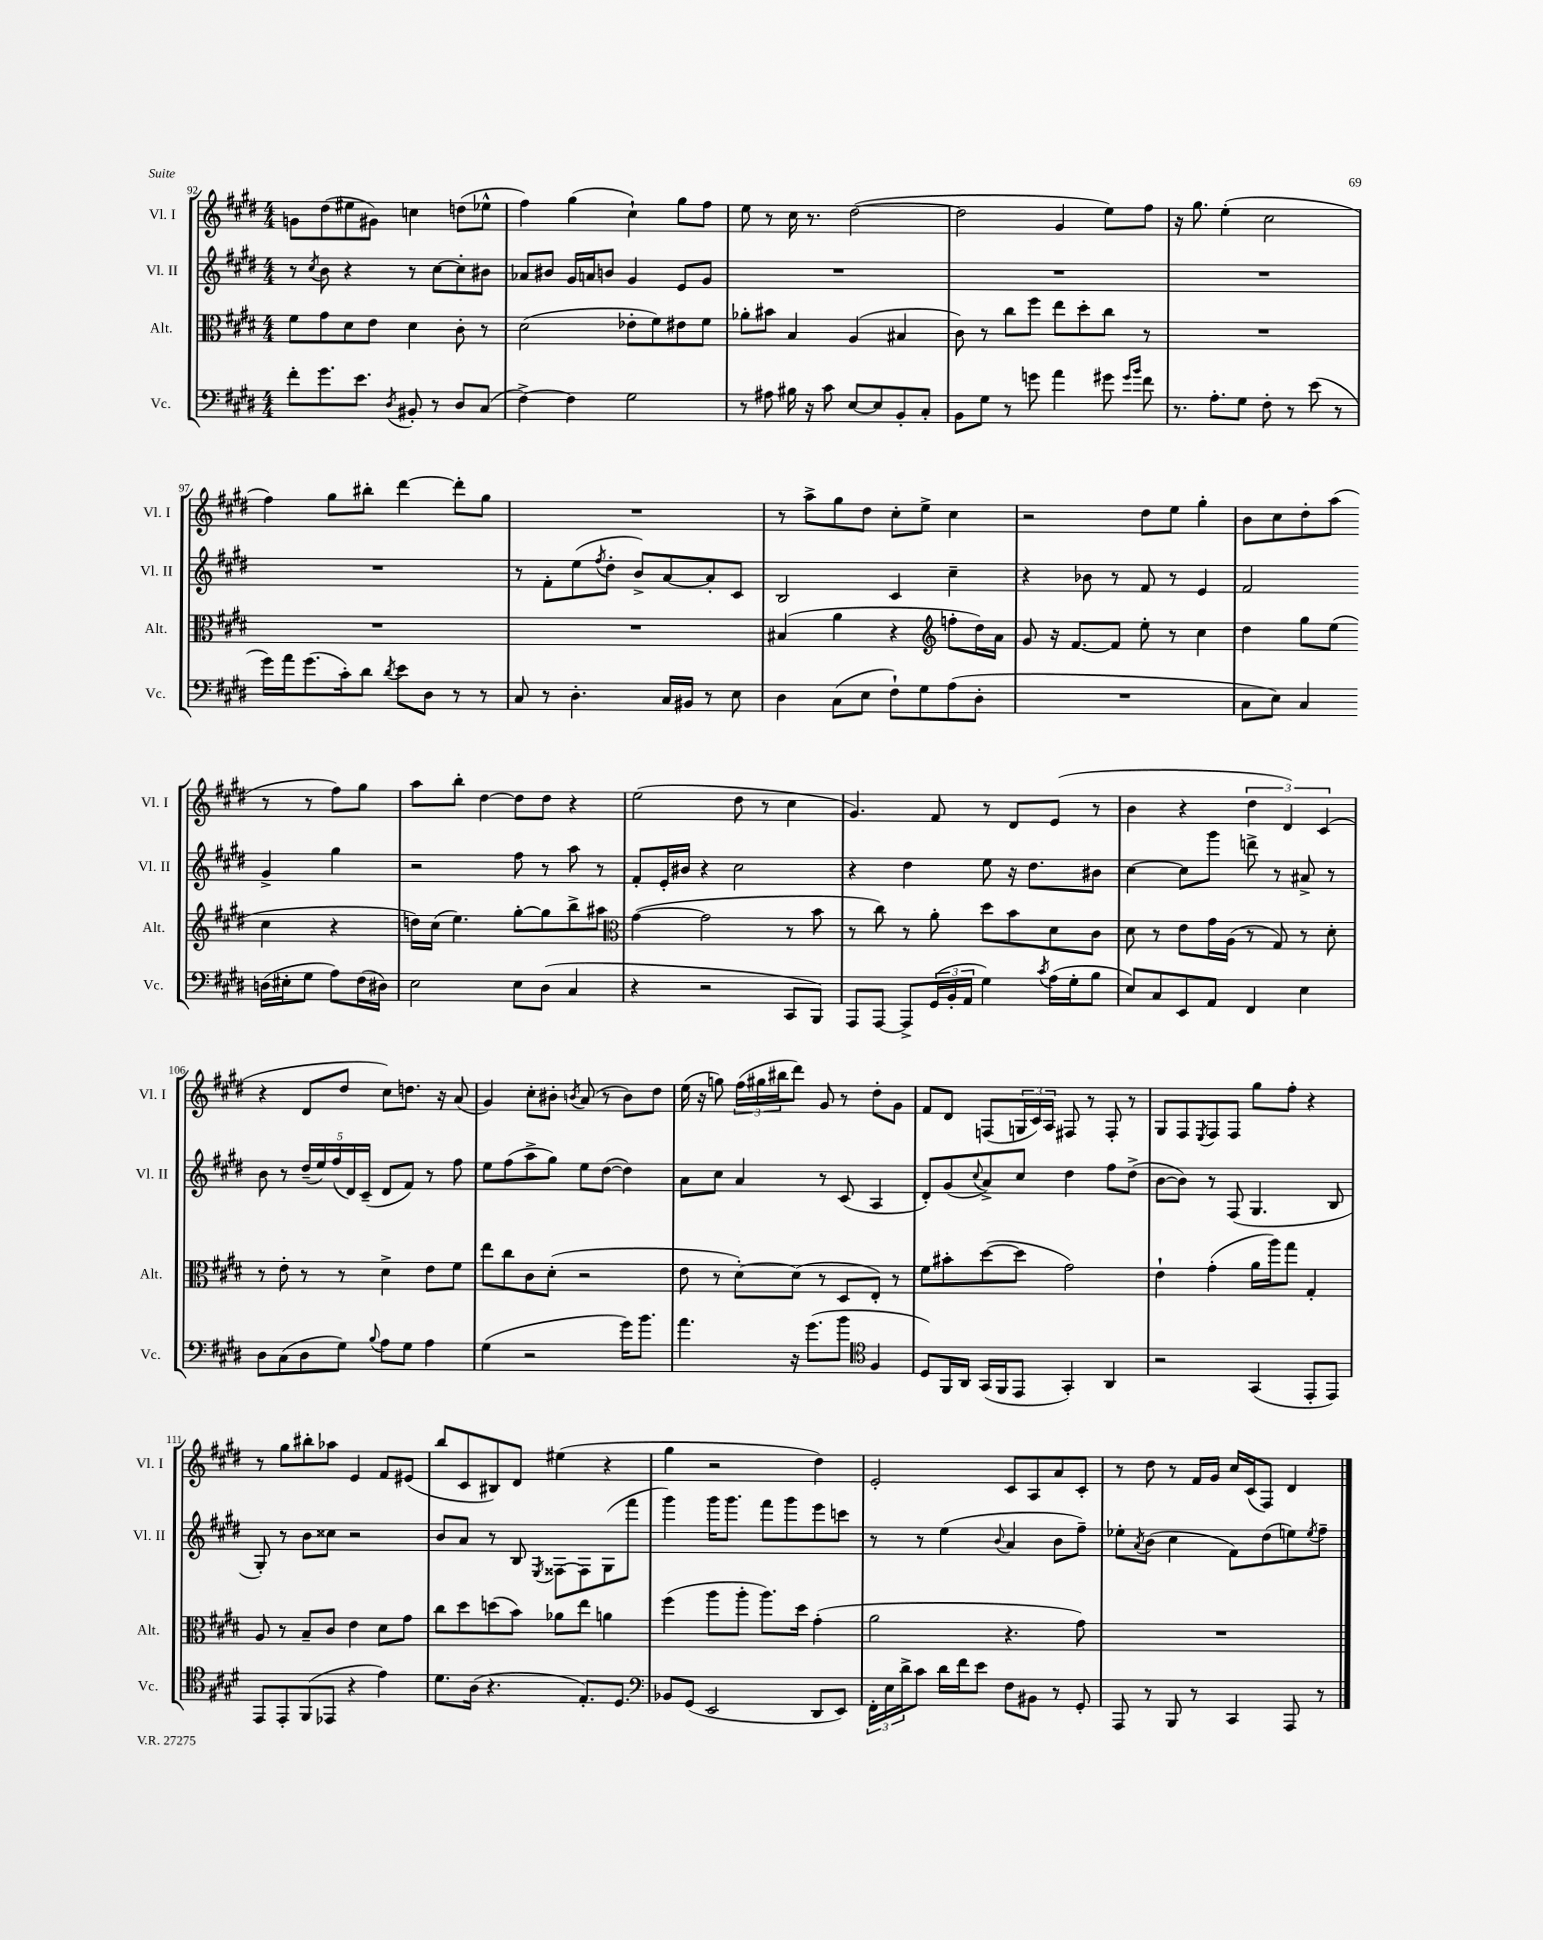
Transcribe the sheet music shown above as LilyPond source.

<<
\new StaffGroup <<
\new Staff = "s0" \with { instrumentName = "Vl. I" shortInstrumentName = "Vl. I" } {
    \clef treble \key e \major \numericTimeSignature \time 4/4
    g'8 dis''8( eis''8 gis'8) c''4 d''8( ees''8-^ |
    fis''4) gis''4( cis''4-!) gis''8 fis''8 |
    e''8 r8 cis''16 r8. dis''2~( |
    dis''2 gis'4 e''8) fis''8 |
    r16 gis''8. e''4-.( cis''2 |
    fis''4) gis''8 bis''8-. dis'''4~ dis'''8-. gis''8 |
    R1 |
    r8 a''8-> gis''8 dis''8 cis''8-. e''8-> cis''4 |
    r2 dis''8 e''8 gis''4-. |
    b'8 cis''8 dis''8-. a''8( r8 r8 fis''8) gis''8 |
    a''8 b''8-. dis''4~ dis''8 dis''8 r4 |
    e''2( dis''8 r8 cis''4 |
    gis'4.) fis'8 r8 dis'8 e'8( r8 |
    b'4 r4 \tuplet 3/2 { dis''4 dis'4) cis'4( } |
    r4 dis'8 dis''8 cis''8) d''8. r16 a'8( |
    gis'4) cis''8-. bis'8-. \acciaccatura { b'8 } a'8( r8 b'8) dis''8 |
    e''16( r16 g''8) \tuplet 3/2 { fis''16( gis''16 bis''16 } dis'''8) gis'8 r8 dis''8-. gis'8 |
    fis'8 dis'8 f8( \tuplet 3/2 { g16 cis'16) a16 } fis8 r8 fis8-. r8 |
    gis8 fis8 \acciaccatura { e8 } fis8 fis8 gis''8 fis''8-. r4 |
    r8 gis''8 bis''8-. aes''8 e'4 fis'8 eis'8( |
    b''8 cis'8 bis8) dis'8 eis''4( r4 |
    gis''4 r2 dis''4) |
    e'2-. cis'8 a8 a'8 cis'8-. |
    r8 dis''8 r8 fis'16 gis'16 cis''16 cis'16( fis8) dis'4 \bar "|." |
}
\new Staff = "s1" \with { instrumentName = "Vl. II" shortInstrumentName = "Vl. II" } {
    \clef treble \key e \major \numericTimeSignature \time 4/4
    r8 \acciaccatura { cis''8 } b'8 r4 r8 cis''8~ cis''8-. bis'8 |
    aes'8 bis'8 gis'16 a'16 b'8 gis'4 e'8 gis'8 |
    R1 |
    R1 |
    R1 |
    R1 |
    r8 fis'8-. e''8( \acciaccatura { fis''8 } dis''8-. b'8->) a'8~ a'8-. cis'8 |
    b2 cis'4 cis''4-- |
    r4 bes'8 r8 fis'8 r8 e'4 |
    fis'2 gis'4-> gis''4 |
    r2 fis''8 r8 a''8 r8 |
    fis'8-. e'16-. bis'16 r4 cis''2 |
    r4 dis''4 e''8 r16 dis''8. bis'8 |
    cis''4~ cis''8 gis'''8 d'''8-> r8 ais'8-> r8 |
    b'8 r8 \tuplet 5/4 { dis''16--( e''16) fis''16( dis'16) cis'16--( } dis'8 fis'8) r8 fis''8 |
    e''8 fis''8( a''8-> gis''8) e''8 dis''8~( dis''4) |
    a'8 cis''8 a'4 r8 cis'8( a4 |
    dis'8-.) gis'8( \appoggiatura { cis''8 } a'8->) cis''8 dis''4 fis''8 dis''8->( |
    b'8~ b'8) r8 fis8( gis4. b8 |
    gis8-.) r8 b'8 cisis''8 r2 |
    b'8 a'8 r8 b8 \acciaccatura { e8 } fisis8~ fisis8 gis8( fis'''8 |
    gis'''4) gis'''16 gis'''8. fis'''8 gis'''8 e'''8 c'''8 |
    r8 r8 e''4( \appoggiatura { b'8 } a'4 b'8 fis''8--) |
    ees''8-. \acciaccatura { a'8 } b'8( cis''4 fis'8) dis''8( e''8) \acciaccatura { e''8 } fis''8-- \bar "|." |
}
\new Staff = "s2" \with { instrumentName = "Alt." shortInstrumentName = "Alt." } {
    \clef alto \key e \major \numericTimeSignature \time 4/4
    fis'8 gis'8 dis'8 e'8 dis'4 cis'8-. r8 |
    dis'2( ees'8-. fis'8) eis'8 fis'8 |
    aes'8-. bis'8 b4 a4( bis4 |
    cis'8) r8 cis''8 fis''8 e''8 dis''8-. cis''8 r8 |
    R1 |
    R1 |
    R1 |
    bis4( a'4 r4 \clef treble f''8-. dis''16) a'16 |
    gis'8 r16 fis'8.~ fis'8 e''8-. r8 cis''4 |
    dis''4 gis''8 e''8( cis''4 r4 |
    d''16) cis''16( e''4.) gis''8~-. gis''8 b''8-> ais''8 |
    \clef alto gis'4~( gis'2 r8 b'8 |
    r8 cis''8) r8 a'8-. dis''8 b'8 dis'8 cis'8 |
    dis'8 r8 e'8 gis'16 a16( r8 gis8) r8 dis'8-. |
    r8 e'8-. r8 r8 dis'4-> e'8 fis'8 |
    e''8 cis''8 cis'8 dis'8-.( r2 |
    e'8 r8 dis'8~-.) dis'8( r8 dis8 e8-.) r8 |
    fis'8 bis'8-. dis''8~( dis''8 gis'2) |
    e'4-! gis'4-.( a'16 a''16) gis''8 gis4-. |
    a8 r8 b8-- cis'8 e'4 dis'8 gis'8 |
    cis''8 dis''8 d''8( b'8) aes'8 e''8 a'4 |
    fis''4( a''8 a''8-. a''8.) dis''16 gis'4-.( |
    a'2 r4. gis'8) |
    R1 \bar "|." |
}
\new Staff = "s3" \with { instrumentName = "Vc." shortInstrumentName = "Vc." } {
    \clef bass \key e \major \numericTimeSignature \time 4/4
    fis'8-. gis'8. e'8. \acciaccatura { dis8 } bis,8-. r8 dis8 cis8( |
    fis4~->) fis4 gis2 |
    r8 ais8 bis16 r16 cis'8 e8~ e8 b,8-. cis8-. |
    b,8 gis8 r8 g'8 a'4 gis'8 \grace { gis'16 b'16 } fis'8 |
    r8. a8.-. gis8 fis8-. r8 e'8( r8 |
    gis'16) a'16 gis'8.( cis'16-.) dis'8 \acciaccatura { dis'8 } e'8 dis8 r8 r8 |
    cis8 r8 dis4.-. cis16 bis,16 r8 e8 |
    dis4 cis8( e8 fis8-!) gis8 a8( dis8-. |
    R1 |
    cis8 e8) cis4 d16( eis16-. gis8 a8) fis16( dis16) |
    e2 e8 dis8( cis4 |
    r4 r2 cis,8 b,,8) |
    a,,8 a,,8~ a,,8-> \tuplet 3/2 { gis,16( b,16-. a,16 } gis4) \acciaccatura { cis'8 } a16( gis16-. b8 |
    e8) cis8 e,8 a,8 fis,4 e4 |
    dis8 cis8( dis8 gis8) \appoggiatura { b8 } a8 gis8 a4 |
    gis4( r2 gis'16) b'8. |
    a'4. r16 gis'8.( b'8 \clef tenor fis4 |
    dis8) fis,16 a,16 gis,16( fis,16 e,8 gis,4-.) a,4 |
    r2 gis,4( e,8-. e,8) |
    e,8 e,8-. fis,8( ees,8 r4 e'4) |
    dis'8. a16( r4. e8.-.) dis8. |
    \clef bass bes,8 gis,8( e,2 dis,8 e,8) |
    \tuplet 3/2 { fis,16-. e16 dis'16-> } cis'8 dis'16 fis'16 e'8 fis8 bis,8 r8 gis,8-. |
    a,,8 r8 b,,8 r8 cis,4 a,,8 r8 \bar "|." |
}
>>
>>
\layout { \context { \Score currentBarNumber = #92 } }
